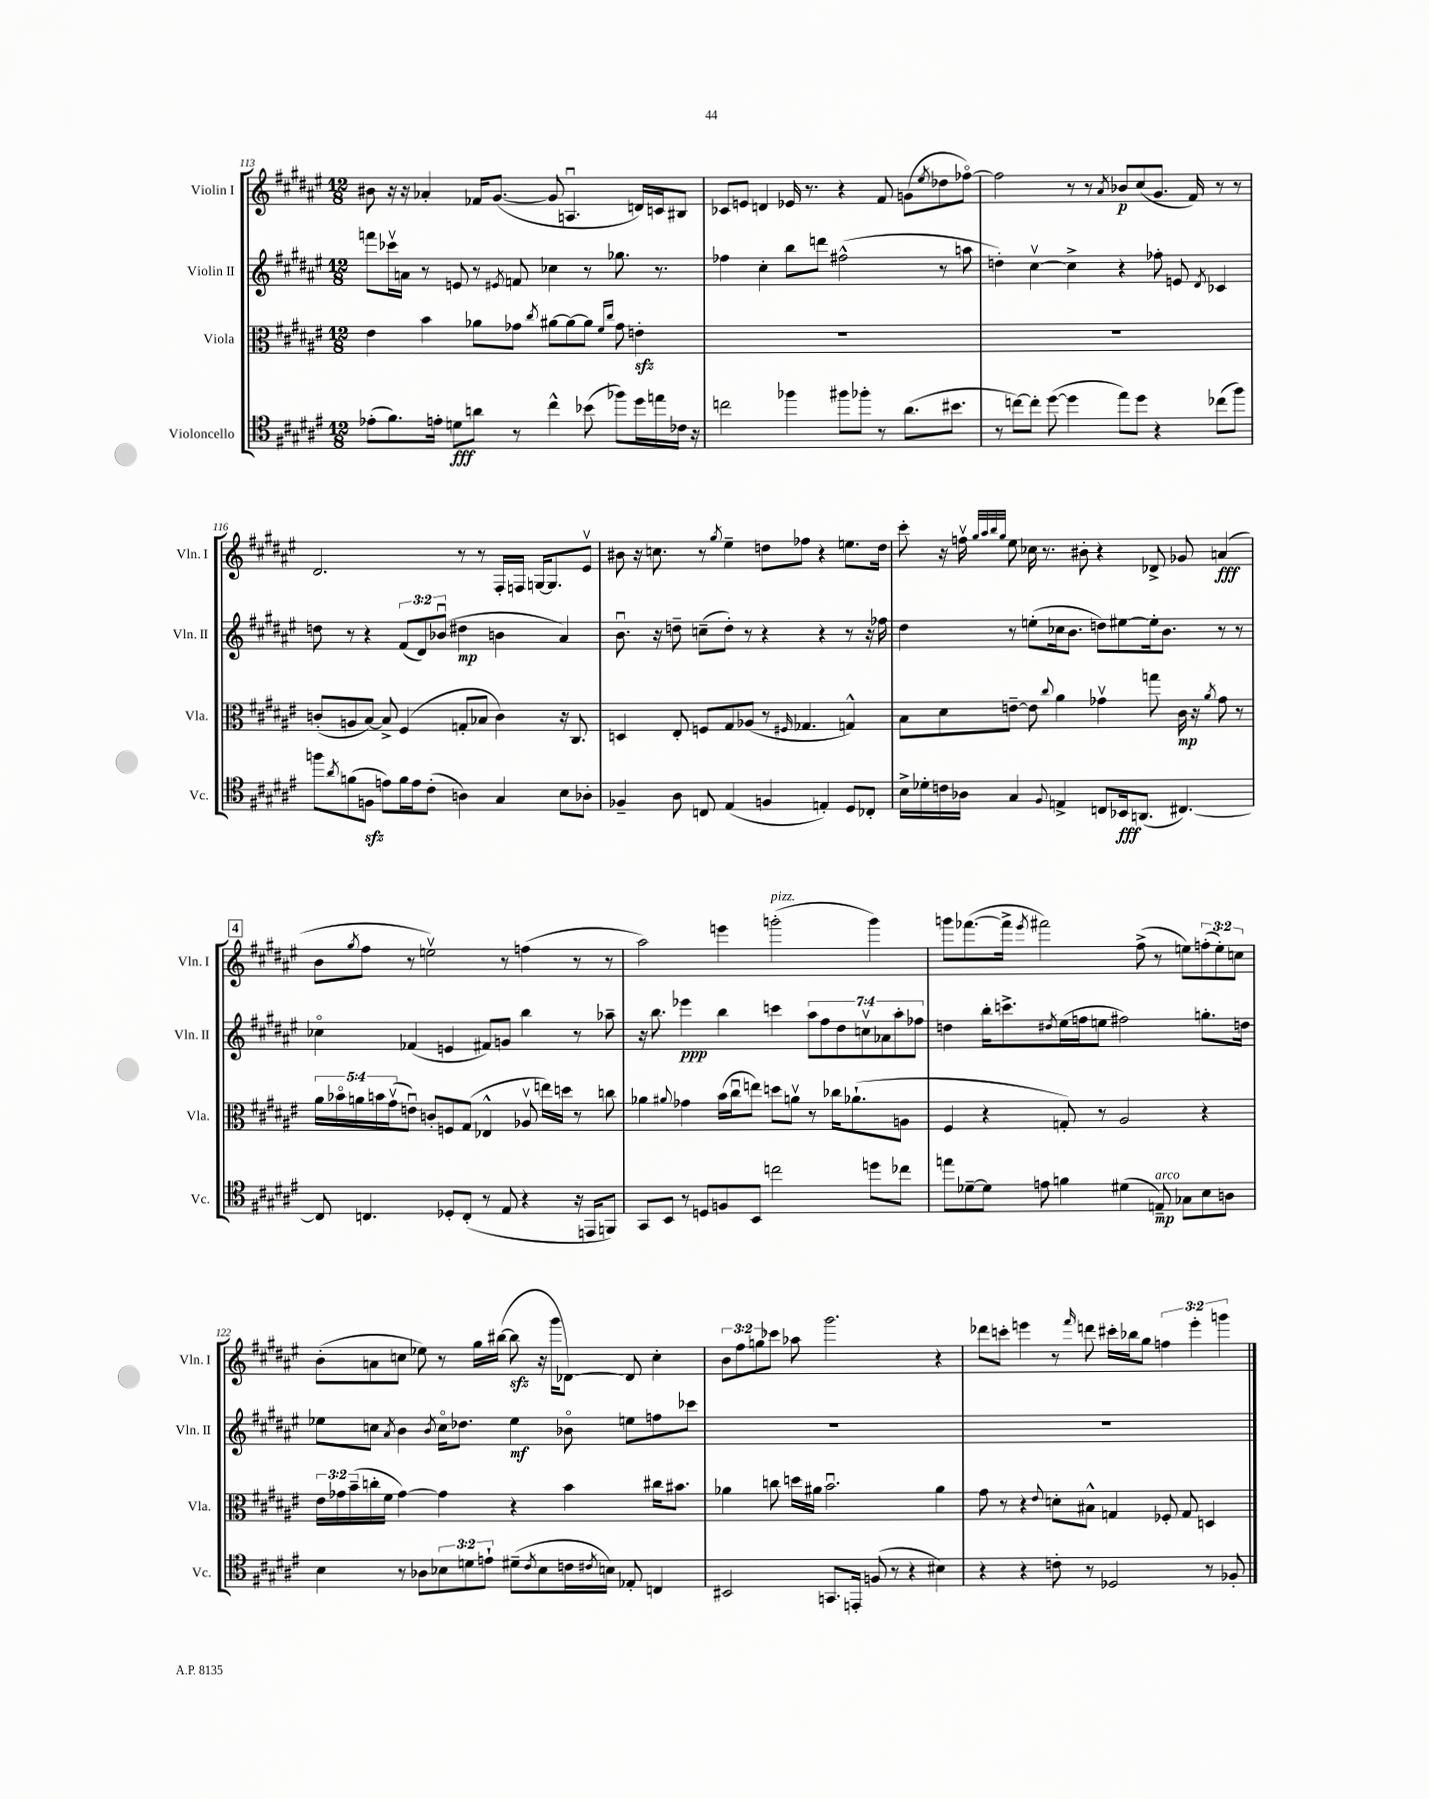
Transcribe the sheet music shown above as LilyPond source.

<<
\new StaffGroup <<
\new Staff = "s0" \with { instrumentName = "Violin I" shortInstrumentName = "Vln. I" } {
    \clef treble \key fis \major \numericTimeSignature \time 12/8 \override Staff.TupletNumber.text = #tuplet-number::calc-fraction-text
    bis'8 r16 r16 aes'4-. fes'16 gis'8.~( gis'8 a4.\downbow d'16) c'16 bis8 |
    ces'8 e'8 d'4 ees'16 r8. r4 fis'8 g'8( \acciaccatura { eis''8 } des''8 fes''8~\flageolet) |
    fes''2 r8 r8 \acciaccatura { ais'8 } bes'8\p cis''8( gis'8. fis'16) r8 r8 |
    dis'2. r8 r8 fis16-. f16 g16~ g8. eis'8\upbow |
    bis'8 r16 c''8. r8 \acciaccatura { gis''8 } eis''4-- d''8 fes''8 r4 e''8. d''16 |
    cis'''8-. r16 f''16\upbow \grace { gis''32 ais''32 b''32 gis''32 } eis''8 ces''16 r8. bis'8-. r4 des'8-> ges'8 a'4\fff( |
    \mark \markup { \box "4" } b'8 \acciaccatura { gis''8 } fis''8 r8 e''2\upbow) r8 f''4( r8 r8 |
    ais''2) e'''4 g'''2-.^\markup { \italic "pizz." }( g'''4) |
    g'''8 fes'''8.~( fes'''16-> \acciaccatura { eis'''8 } fis'''2) fis''8->( r8 e''8) \tuplet 3/2 { f''8-.( e''8-.) c''8 } |
    b'8-.( a'8 c''8 ees''8) r8 gis''16 bis''16~( bis''8\sfz r16 gis'''16 des'8~) des'8 c''4-. |
    \tuplet 3/2 { b'8 fis''8 g''8 } ces'''8 aes''8 gis'''2. r4 |
    des'''8 c'''8-. e'''4 r8 \grace { fis'''16 } d'''8 cis'''16-. bes''16 gis''8 \tuplet 3/2 { f''4 e'''4-. g'''4 } \bar "|." |
}
\new Staff = "s1" \with { instrumentName = "Violin II" shortInstrumentName = "Vln. II" } {
    \clef treble \key fis \major \numericTimeSignature \time 12/8 \override Staff.TupletNumber.text = #tuplet-number::calc-fraction-text
    f'''8 ces'''16\upbow a'16 r8 e'8 r8 \acciaccatura { eis'8 } f'8 ces''4 r8 ges''8. r8. |
    fes''4 cis''4-. b''8 d'''8 fis''2-^( r8 a''8 |
    d''4-.) cis''4~\upbow cis''4-> r4 fes''8-. e'8 \acciaccatura { dis'8 } ces'4 |
    d''8 r8 r4 \tuplet 3/2 { fis'8( dis'8) bes'8\downbow( } dis''4\mp b'4 ais'4) |
    b'8.\downbow r16 d''8-- c''8--( d''8-.) r8 r4 r4 r8 r16 fes''16 |
    dis''4 r8 e''8-.( ces''16 b'8. d''8) eis''8~ eis''16-. b'8. r8 r8 |
    \mark \markup { \box "4" } ces''4\flageolet fes'4( e'4 fis'8) g'8 b''4 r8 aes''8-- |
    r16 b''8. ees'''4\ppp b''4 c'''4 \tuplet 7/4 { ais''8 fis''8 dis''8 c''8\upbow aes'8 ais''8-. fes''8 } |
    d''4 b''16-. c'''8.-> \acciaccatura { dis''8 } eis''16( f''16 e''8 fis''2) g''8.-. d''16 |
    ees''8 c''8 \acciaccatura { ais'8 } b'4 \acciaccatura { b'8 } c''16\flageolet des''8. ees''4\mf bes'8\flageolet e''8 f''8 ces'''8 |
    R1. |
    R1. \bar "|." |
}
\new Staff = "s2" \with { instrumentName = "Viola" shortInstrumentName = "Vla." } {
    \clef alto \key fis \major \numericTimeSignature \time 12/8 \override Staff.TupletNumber.text = #tuplet-number::calc-fraction-text
    eis'4 b'4 aes'8 ges'8 \acciaccatura { cis''8 } ais'8~ ais'8~ ais'8 \grace { fis'16 cis''16 } ges'8 e'4-.\sfz |
    R1. |
    R1. |
    c'8-.( a8 b8~) b8-> fis4( g8-. bes8 c'4) r16 cis8. |
    d4 eis8-. f8 gis8 aes8( r8 \grace { fis16 } ges4. g4-^) |
    b8 dis'8 e'8~-- e'8 \appoggiatura { cis''8 } ais'4 ges'4\upbow g''8 cis'16\mp r16 \acciaccatura { ais'8 } ges'8 r8 |
    \mark \markup { \box "4" } \tuplet 5/4 { ais'16 bes'16\flageolet a'16 b'16 gis'16\upbow( } e'8\downbow) c'8-. f8 gis8( ees4-^ aes8\upbow e''16) d''16 r8 c''8 |
    aes'4 \appoggiatura { ais'8 } ges'4 b'16( cis''16\downbow e''8) d''8 a'8\upbow r8 ces''16 aes'8.-!( a8 |
    fis4 r4 g8-.) r8 ais2 r4 |
    \tuplet 3/2 { eis'16 ges'16 b'16--( } c''16-. fis'16 ges'4~) ges'4 r4 b'4 cis''16 bis'8. |
    aes'4 c''8 d''16 ais'16 b'2.\downbow ais'4 |
    gis'8 r8 r4 \appoggiatura { eis'8 } d'8-. bis8-^ g4 fes8-. g8 d4 \bar "|." |
}
\new Staff = "s3" \with { instrumentName = "Violoncello" shortInstrumentName = "Vc." } {
    \clef tenor \key fis \major \numericTimeSignature \time 12/8 \override Staff.TupletNumber.text = #tuplet-number::calc-fraction-text
    ees'8-.( fis'8.) e'16-. d'8\fff a'8 r8 cis''4-^ bes'8( fes''8) dis''16 e''16 ces'16 r16 |
    c''2 fes''4 fis''8 fes''8-. r8 ais'8.( bis'8. |
    r8 c''8~) c''8-. dis''8~( dis''4 eis''8) dis''8 r4 ces''8( fis''8) |
    f''8 \acciaccatura { ais'8 } f'8( f8\sfz e'8) f'16 e'16 cis'8-.( a4) gis4 b8 aes8-. |
    fes4-- ais8 c8 eis4( f4 e4-.) dis8 ces8-. |
    b16-> des'16-. c'16 aes16 gis4 \appoggiatura { fis8 } e4-> c8 bes,16\fff a,8.( cis4.~) |
    \mark \markup { \box "4" } cis8 c4. des8-. c8-.( r8 eis8 r4 r16 e,16 f,8) |
    gis,8 b,8 r8 d8 f8 b,8 c''2 d''8 ces''8 |
    e''8 des'8~-- des'8 e'8 f'4 dis'4( e8--\mp^\markup { \italic "arco" }) ges8 b8 a8 |
    b4 r8 aes8 \tuplet 3/2 { bes8 d'8 e'8-! } dis'8--( \acciaccatura { cis'8 } bes8 c'16 \acciaccatura { cis'8 } b16) ees8-. c4 |
    bis,2 g,8. e,16-. f8( r8 r4 bis4) |
    r4 r4 c'8-. r8 des2 r8 fes8-. \bar "|." |
}
>>
>>
\layout { \context { \Score currentBarNumber = #113 } }
